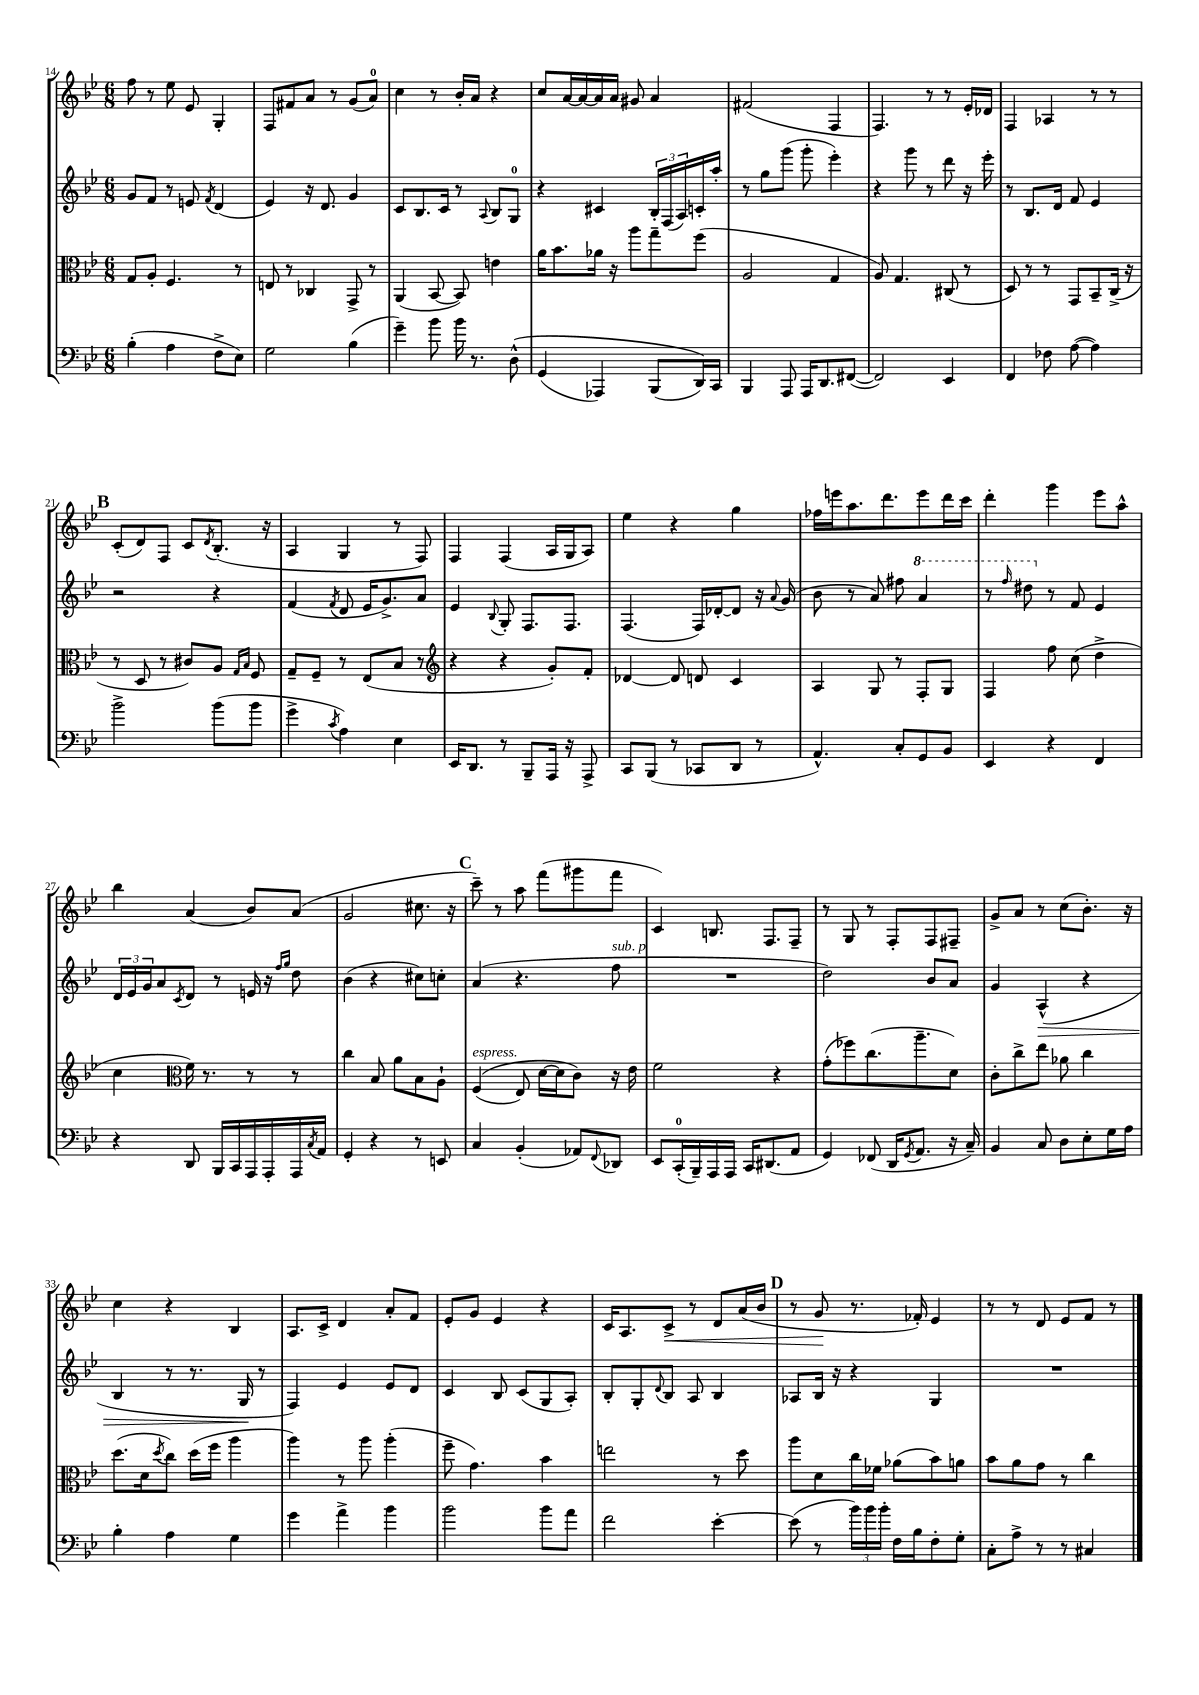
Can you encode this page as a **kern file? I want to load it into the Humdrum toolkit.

**kern	**kern	**kern	**dynam	**kern	**dynam
*part4	*part3	*part2	*part2	*part1	*part1
*staff4	*staff3	*staff2	*staff2	*staff1	*staff1
*clefF4	*clefC3	*clefG2	*	*clefG2	*
*k[b-e-]	*k[b-e-]	*k[b-e-]	*	*k[b-e-]	*
*M6/8	*M6/8	*M6/8	*	*M6/8	*
=14	=14	=14	=14	=14	=14
(4B-'\	8G/L	8g/L	.	8ff\	.
.	8A'/J	8f/J	.	8r	.
4A\	4.F/	8r	.	8ee-\	.
.	.	8en/	.	8e-/	.
.	.	8qf/	.	.	.
8F^\L	.	(4d/	.	4G'/	.
8E-\J)	8r	.	.	.	.
=15	=15	=15	=15	=15	=15
2G\	8En/	4e-/)	.	8F/L	.
.	8r	.	.	8f#X/	.
.	4C-X/	16r	.	8a/J	.
.	.	8.d/	.	.	.
.	.	.	.	8r	.
(4B-\	8GG^/	4g/	.	(8g/L	.
.	8r	.	.	8a/J)	.
=16	=16	=16	=16	=16	=16
4g~\)	(4AA/	8c/L	.	4cc\	.
.	.	8.B-/	.	.	.
8b-\	[8BB-/	.	.	8r	.
.	.	16c/Jk	.	.	.
16b-\	8BB-/])	8r	.	16b-'/LL	.
8.r	.	.	.	16a/JJ	.
.	.	8qqA/	.	.	.
.	4en\	8B-/L	.	4r	.
(8D^^\	.	8G/J	.	.	.
=17	=17	=17	=17	=17	=17
(4GG/	16a\KL	4r	.	8cc/L	.
.	8.b-\	.	.	.	.
.	.	.	.	[16a/L	.
.	.	.	.	16a/_	.
4AAA-X/)	16a-X\Jk	4c#X/	.	16a/]	.
.	16r	.	.	16a/JJ	.
.	8aa\L	.	.	8g#X/	.
(8BBB-/L	8gg~\	24B-'/LL	.	4a/	.
.	.	(24F/	.	.	.
.	.	24A/)	.	.	.
16DD/L))	(8ff\J	16cn'/	.	.	.
16CC/JJ	.	16aa'/JJ	.	.	.
=18	=18	=18	=18	=18	=18
4BBB-/	2A/	8r	.	(2f#X/	.
.	.	8gg\L	.	.	.
8AAA/	.	(8ggg\J	.	.	.
16AAA/KL	.	8ggg'\	.	.	.
8.DD/	.	.	.	.	.
.	4G/	4eee-'\)	.	4F/	.
([8FF#X/J	.	.	.	.	.
=19	=19	=19	=19	=19	=19
2FF#/])	8A/)	4r	.	4.F/)	.
.	4.G/	.	.	.	.
.	.	8ggg\	.	.	.
.	.	8r	.	8r	.
4EE-/	(8C#X/	8ddd\	.	8r	.
.	8r	16r	.	16e-'/LL	.
.	.	16eee-'\	.	16d-X/JJ	.
=20	=20	=20	=20	=20	=20
4FF/	8D/)	8r	.	4F/	.
.	8r	8.B-/L	.	.	.
8F-X\	8r	.	.	4A-X/	.
.	.	16d/Jk	.	.	.
([8A\	8GG/L	8f/	.	.	.
4A\])	8BB-~/	4e-/	.	8r	.
.	(16C^/Jk	.	.	8r	.
.	16r	.	.	.	.
!!LO:LB:g=z
!!LO:REH:place=s1:t=B
=21	=21	=21	=21	=21	=21
2b-^\	8r	2r	.	(8c'/L	.
.	8D/	.	.	8d/)	.
.	8r	.	.	8F/J	.
.	8c#X/L)	.	.	8c/L	.
.	.	.	.	8qd/	.
(8b-\L	8A/J	4r	.	(8.B-'/J	.
.	16qqG/LL	.	.	.	.
.	16qqB-/JJ	.	.	.	.
8b-\J	8F/	.	.	.	.
.	.	.	.	16r	.
=22	=22	=22	=22	=22	=22
4g^\	8G~/L	(4f/	.	4A/	.
.	8F~/J	.	.	.	.
8qc/	.	8qf/	.	.	.
4A\)	8r	8d/	.	4G/	.
.	(8E-/L	16e-/KL	.	.	.
.	.	8.g^/)	.	.	.
4E-\	8B-/J	.	.	8r	.
.	8r	8a/J	.	8F/)	.
=23	=23	=23	=23	=23	=23
*	*clefG2	*	*	*	*
16EE-/KL	4r	4e-/	.	4F/	.
8.DD/J	.	.	.	.	.
.	.	8qqB-/	.	.	.
8r	4r	8G'/	.	(4F/	.
8BBB-~/L	.	8.F/L	.	.	.
16AAA/Jk	8g'/L)	.	.	16A/LL	.
16r	.	8.F/J	.	16G/J	.
8AAA^/	8f'/J	.	.	8A/J)	.
=24	=24	=24	=24	=24	=24
8CC/L	[4d-X/	(4.F/	.	4ee-\	.
(8BBB-/J	.	.	.	.	.
8r	8d-/]	.	.	4r	.
8CC-X/L	8dn/	16F/LL)	.	.	.
.	.	[16d-X'/J	.	.	.
8DD/J	4c/	8d-/J]	.	4gg\	.
8r	.	16r	.	.	.
.	.	8qqa/	.	.	.
.	.	(16g/	.	.	.
=25	=25	=25	=25	=25	=25
4.AA^^/)	4A/	8b-\	.	16ff-X\LL	.
.	.	.	.	16eeen\J	.
.	.	8r	.	8.aa\	.
.	8G/	8a/)	.	.	.
.	.	.	.	8.ddd\	.
8C'/L	8r	8ff#X\	.	.	.
*	*	*8va	*	*	*
8GG/	8F'/L	4aa/	.	8eee\	.
8BB-/J	8G/J	.	.	16ddd\L	.
.	.	.	.	16ccc\JJ	.
=26	=26	=26	=26	=26	=26
4EE-/	4F/	8r	.	4ddd'\	.
.	.	16qqfff/	.	.	.
.	.	8ddd#X\	.	.	.
*	*	*X8va	*	*	*
4r	8ff\	8r	.	4ggg\	.
.	(8cc\	8f/	.	.	.
4FF/	4dd^\	4e-/	.	8eee-\L	.
.	.	.	.	8aa^^\J	.
!!LO:LB:g=z
=27	=27	=27	=27	=27	=27
4r	4cc\	24d/LL	.	4bb-\	.
.	.	24e-/	.	.	.
.	.	24g/J	.	.	.
.	.	8a/	.	.	.
*	*clefC3	*	*	*	*
.	.	8qc/	.	.	.
8DD/	16f\)	8d/J	.	(4a/	.
.	8.r	.	.	.	.
16BBB-/LL	.	8r	.	.	.
16CC/	.	.	.	.	.
16AAA/	8r	16en/	.	8b-/L)	.
16AAA'/	.	16r	.	.	.
.	.	16qqff/LL	.	.	.
.	.	16qqgg/JJ	.	.	.
16AAA/	8r	8dd\	.	(8a/J	.
8qC/	.	.	.	.	.
16AA/JJ	.	.	.	.	.
=28	=28	=28	=28	=28	=28
4GG'/	4cc\	(4b-\	.	2g/	.
4r	8B-/	4r	.	.	.
.	8a\L	.	.	.	.
8r	8B-\	8cc#X\L)	.	8.cc#X\	.
8EEn/	8A`\J	8ccn'\J	.	.	.
.	.	.	.	16r	.
!!LO:REH:place=s1:t=C
=29	=29	=29	=29	=29	=29
!	!LO:TX:a:i:t=espress.	!	!	!	!
4C/	((4F/	(4a/	.	8ccc~\)	.
.	.	.	.	8r	.
(4BB-'/	8E-/)	4.r	.	8aa\	.
.	[16d\LL	.	.	(8fff\L	.
.	16d\J]	.	.	.	.
8AA-X/L)	8c\J)	.	.	8ggg#X\	.
8qqFF/	.	.	.	.	.
!	!	!LO:TX:a:i:t=sub. p	!	!	!
8DD-X/J	16r	8ff\	.	8fff\J	.
.	16e-\	.	.	.	.
=30	=30	=30	=30	=30	=30
8EE-/L	2f\	2.r	.	4c/)	.
(16CC'/L	.	.	.	.	.
16BBB-~/)	.	.	.	.	.
16AAA/	.	.	.	8.Bn/	.
16AAA/JJ	.	.	.	.	.
16CC/KL	.	.	.	.	.
(8.DD#X/	.	.	.	8.F/L	.
.	4r	.	.	.	.
8AA/J	.	.	.	8F~/J	.
=31	=31	=31	=31	=31	=31
4GG/)	(8g'\L	2dd\)	.	8r	.
.	8ff-X\)	.	.	8G/	.
(8FF-X/	(8.cc\	.	.	8r	.
16DD/KL	.	.	.	8F'/L	.
8qGG/	.	.	.	.	.
8.AA/J	8.aa~\	.	.	.	.
.	.	8b-/L	.	8F/	.
16r	8d\J)	8a/J	.	8F#X~/J	.
16C~/)	.	.	.	.	.
=32	=32	=32	=32	=32	=32
4BB-/	8c'\L	4g/	.	8g^/L	.
.	8cc^\	.	.	8a/J	.
!	!	!	!LO:HP:b	!	!
8C/	8ee-\J	(4A^^/	>	8r	.
8D\L	8a-X\	.	.	(8cc\L	.
8E-'\	4cc\	4r	.	8.b-'\J)	.
16G\L	.	.	.	.	.
16A\JJ	.	.	.	16r	.
!!LO:LB:g=z
=33	=33	=33	=33	=33	=33
4B-'\	(8.dd\L	4B-/	.	4cc\	.
.	16d\k	.	.	.	.
.	8qdd/	.	.	.	.
4A\	8cc\J)	8r	.	4r	.
.	(16dd\LL	8.r	.	.	.
.	16ff\JJ	.	.	.	.
4G\	4aa\	.	.	4B-/	.
.	.	16G/	.	.	.
.	.	8r	]	.	.
=34	=34	=34	=34	=34	=34
4g\	4aa\)	4F/)	.	8.A/L	.
.	.	.	.	16c^/Jk	.
4a^\	8r	4e-/	.	4d/	.
.	8aa\	.	.	.	.
4b-\	(4aa'\	8e-/L	.	8a'/L	.
.	.	8d/J	.	8f/J	.
=35	=35	=35	=35	=35	=35
2b-\	8ff~\	4c/	.	8e-'/L	.
.	4.g\)	.	.	8g/J	.
.	.	8B-/	.	4e-/	.
.	.	(8c/L	.	.	.
8b-\L	4b-\	8G/	.	4r	.
8a\J	.	8A'/J)	.	.	.
=36	=36	=36	=36	=36	=36
2f\	2een\	8B-'/L	.	16c/KL	.
.	.	.	.	8.A/	.
.	.	8G'/	.	.	.
.	.	8qqd/	.	.	.
!	!	!	!	!	!LO:HP:b
.	.	8B-/J	.	8c^/J	<
.	.	8A/	.	8r	.
[4e-'\	8r	4B-/	.	8d/L	.
.	8dd\	.	.	(16a/L	.
.	.	.	.	16b-/JJ	.
!!LO:REH:place=s1:t=D
=37	=37	=37	=37	=37	=37
(8e-\]	8aa\L	8A-X/L	.	8r	.
8r	8d\	16B-/Jk	.	8g/	.
.	.	16r	.	.	.
24b-\LL)	16cc\L	4r	.	8.r	[
24b-\	.	.	.	.	.
.	16f-X\JJ	.	.	.	.
24b-'\JJ	.	.	.	.	.
16F\LL	(8a-X\L	.	.	.	.
16B-\J	.	.	.	16f-X'/)	.
8F'\	8b-\)	4G/	.	4e-/	.
8G'\J	8an\J	.	.	.	.
=38	=38	=38	=38	=38	=38
8C'\L	8b-\L	2.r	.	8r	.
8A^\J	8a\	.	.	8r	.
8r	8g\J	.	.	8d/	.
8r	8r	.	.	8e-/L	.
4C#X/	4cc\	.	.	8f/J	.
.	.	.	.	8r	.
==	==	==	==	==	==
*-	*-	*-	*-	*-	*-
